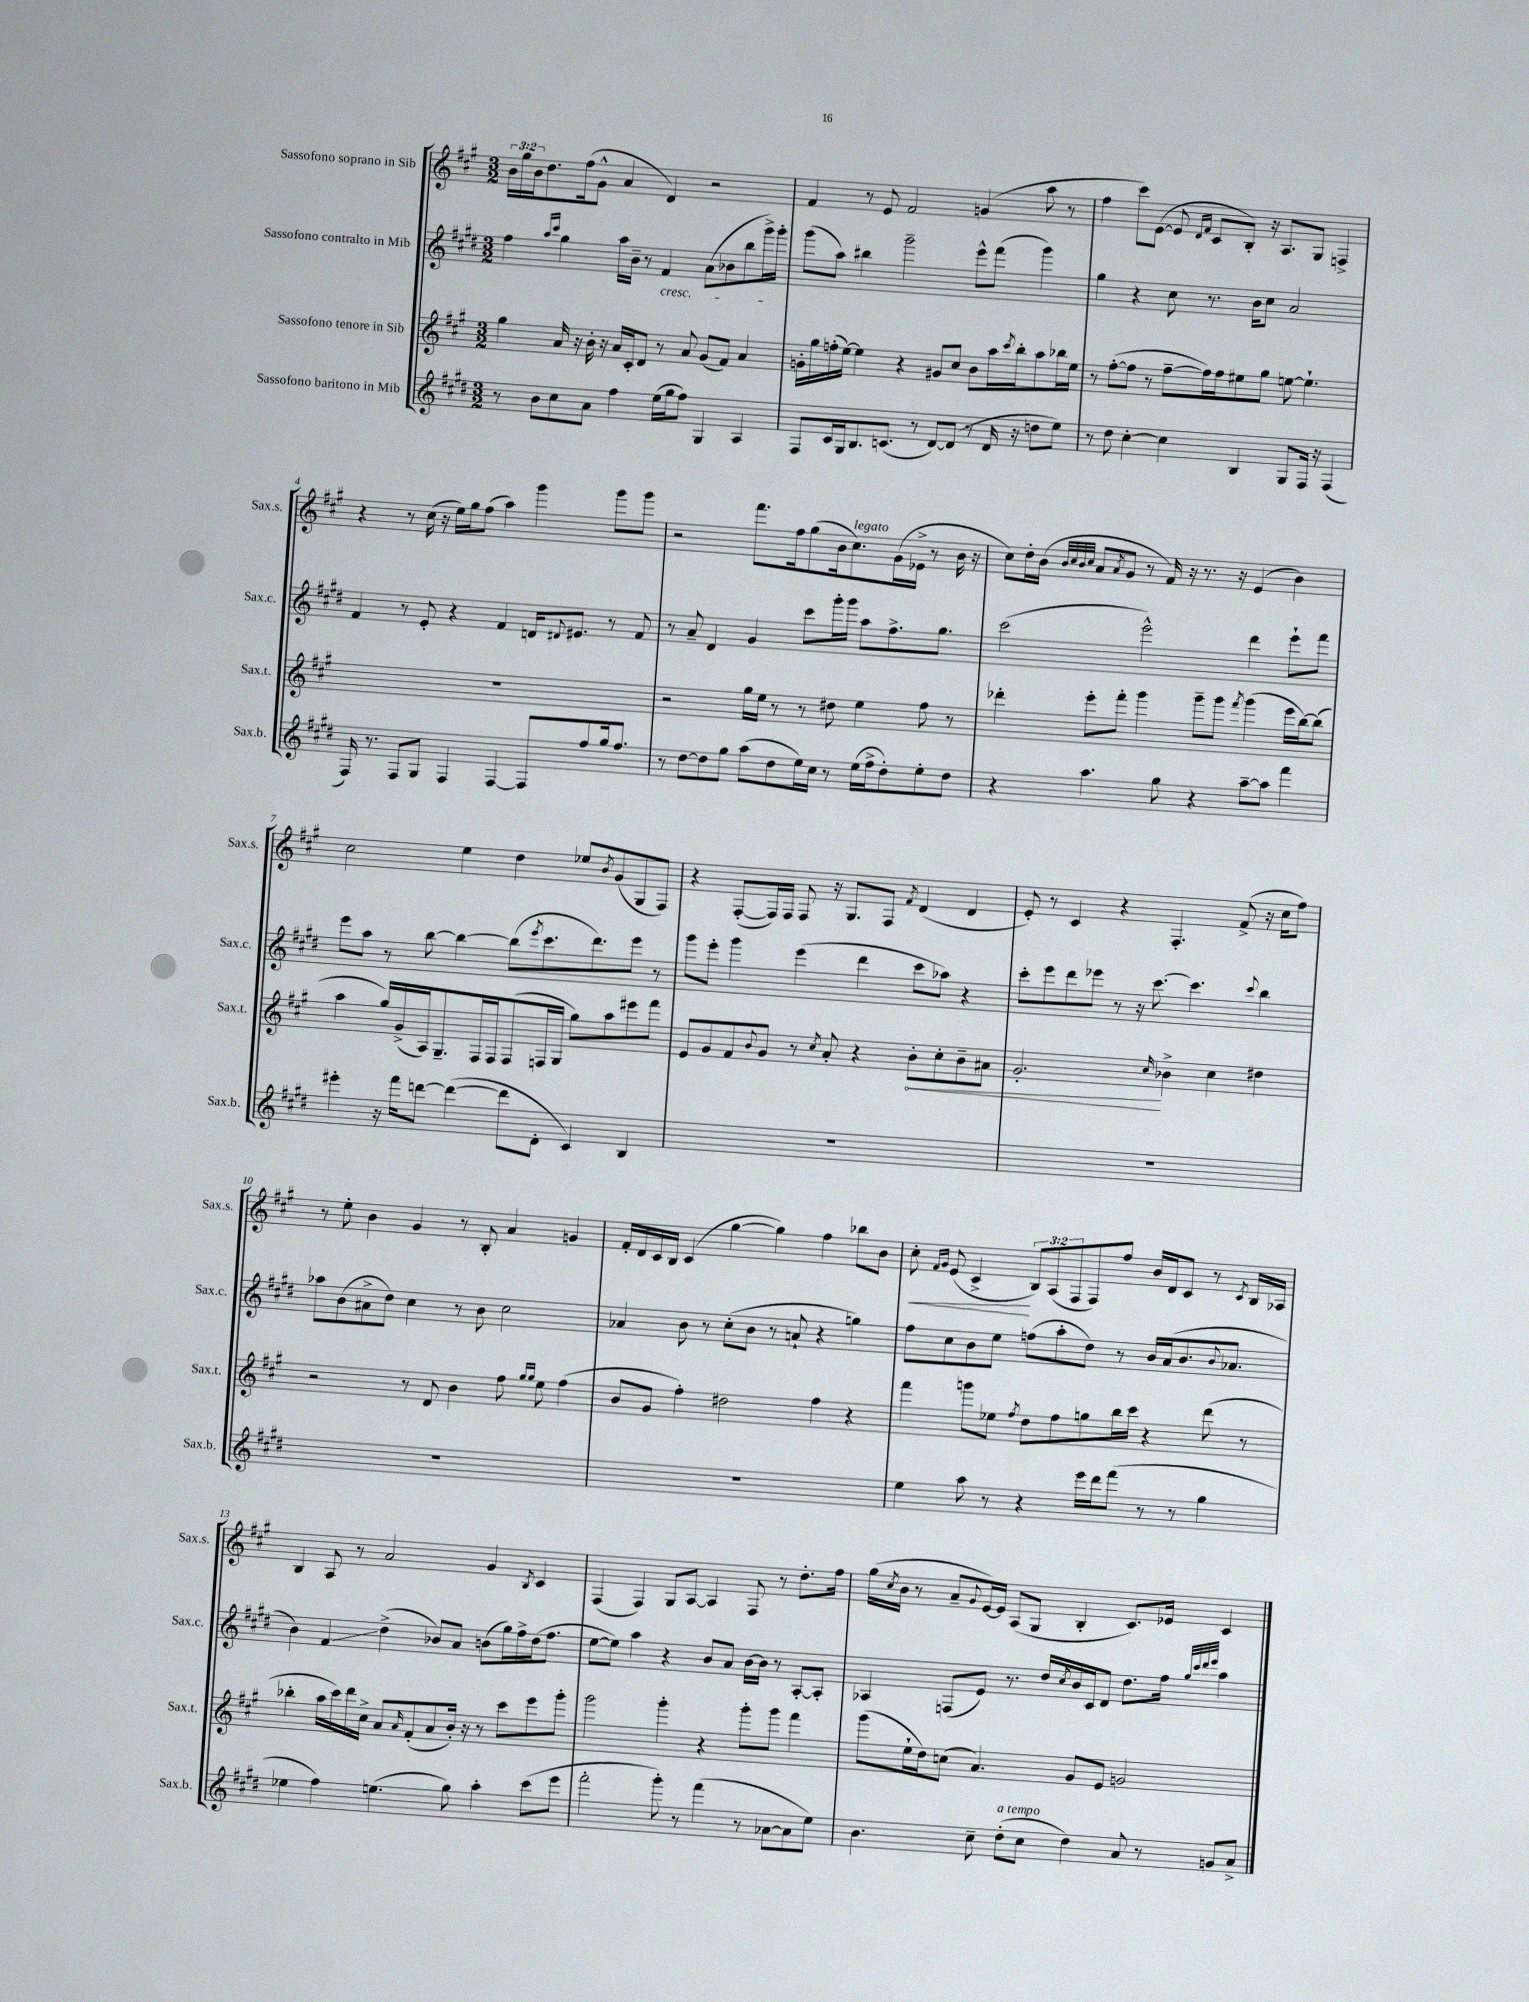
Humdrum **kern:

**kern	**kern	**kern	**kern
*staff4	*staff3	*staff2	*staff1
*clefG2	*clefG2	*clefG2	*clefG2
*k[f#c#g#d#]	*k[f#c#g#]	*k[f#c#g#d#]	*k[f#c#g#]
*M3/2	*M3/2	*M3/2	*M3/2
8r	4gg#\	4ff#\	24b\LL
.	.	.	24gg#\
.	.	.	24b\J
8b\L	.	.	8.dd\
.	.	16qqaa/LL	.
.	.	16qqccc#/JJ	.
8cc#\	16a/	4gg#\	.
.	16r	.	(16ff#\k
8a\J	16b'\	.	8g#^^\J
.	16r	.	.
4ff#\	16a/LL	16aa\LL	4a/
.	16c#'/J	16b~\JJ	.
.	8d/J	8r	.
(16ee\LL	8r	4f#/	4d/)
16gg#\J	.	.	.
8ff#\J)	8a/	.	.
4G#/	(8g#/L	(8a\L	2r
.	8f#/J)	8b-\	.
4A/	4a/	8bb\	.
.	.	16ggg#^\L)	.
.	.	16ggg#'\JJ	.
=	=	=	=
8F#/L	16g'\LL	(8ggg#\L	4f#/
.	16gg#\	.	.
16c#/L	(16ff'\	8aa\J)	.
16G#/J	[16ee\JJ)	.	.
8.B/	4ee\]	4bb#\	8r
.	.	.	8e/
(8.c/J	.	.	.
.	4r	2ggg#~\	2f#/
8r	.	.	.
[8d#/L)	8g#/L	.	.
(8d#/]J	8cc#/J	.	.
8r	8b\L	8eee^^\L	(4g/
16d#/	16aa\L	(8fff#\J	.
.	8qccc#/	.	.
16r	16bb'\J	.	.
8dd\L	8aa\	4ggg#\)	8aa\
8ee\J)	16bb-\L	.	8r
.	16ee\JJ	.	.
=	=	=	=
8r	8r	4gg#\	4ff#\
8dd#\	([8ff#'\L	.	.
[4cc#'\	8ff#\]J	4r	8ccc#\L)
.	8r	.	([8e\J
4cc#\]	[8ff#~\L	8cc#\	8e/]
.	.	.	16qqd/LL
.	.	.	16qqf#/JJ
.	16ff#\]L)	8.r	8c#/L
.	16ff#\J	.	.
4B/	8ee#\	.	8B'/J)
.	.	16b\LK	.
.	8gg#\J	8cc#\J	16r
.	.	.	8.A/L
8G#/L	[8ee\	2a/	.
16F#/Jk	4.ee`\]	.	8G#/J
16r	.	.	.
(4F#/	.	.	4F^/
=	=	=	=
16F#/)	1.r	4f#/	4r
8.r	.	.	.
8F#/L	.	8r	8r
8G#/J	.	8e'/	(16cc#\
.	.	.	16r
4F#/	.	4r	16ee\LL)
.	.	.	16gg#\J
.	.	.	(8ff#\J
[4F#/	.	4f#/	4aa\)
8F#/]L	.	16d/LK	4ggg#\
.	.	8qqd#/	.
.	.	8.e#/J	.
8ff#/	.	.	.
16gg#/k	.	8r	8ggg#\L
8.ff#/J	.	.	.
.	.	8f#/	8ggg#\J
=	=	=	=
8r	2r	8r	2r
[8dd#\L	.	8a~/	.
8dd#\]	.	4d#/	.
8gg#\J	.	.	.
(8aa\L	16gg#\LL	4g#/	8.fff#\L
.	16ee\JJ	.	.
8dd#\	8r	.	.
.	.	.	16ff#\k
16ee\L)	8r	8ccc#\L	(8gg#\
16cc#\JJ	.	.	.
8r	8dd#\	16ggg#'\L	16b\k
.	.	16ggg#\JJ	8.cc#\)
(16ee\LL	4ee\	8aa\L	.
16ff#^\J	.	.	.
8dd#'\)	.	8.ff#^\	(16g#\L
.	.	.	16e-^\JJ
8ee'\	8ff#\	.	8r
.	.	8.gg#\J	.
8dd#\J	8r	.	16b\
.	.	.	16r
=	=	=	=
4r	4ddd-'\	(2ccc#\	8cc#\L)
.	.	.	16dd'\L
.	.	.	(16b\JJ
.	.	.	32qqb/LLL
.	.	.	32qqcc#/
.	.	.	32qqb/
.	.	.	32qqcc#/JJJ
4.aa\	8eee'\L	.	8a/L
.	.	.	8qa/
.	8fff#'\J	.	8g#/J
.	4ggg#\	2eee^^\)	8r
8gg#\	.	.	16f#/)
.	.	.	16r
4r	8ggg#~\L	.	8.r
.	8ggg#\J	.	.
.	.	.	16r
.	8qfff#/	.	.
[8aa~\L	(4ggg#\	4ddd#\	(4e/
8aa\]J	.	.	.
4fff#\	16eee\LL	8eee`\L	4b\)
.	[16bb\J)	.	.
.	(8bb\]J	8fff#\J	.
=	=	=	=
4eee#'\	4aa\	8eee\L	2cc#\
.	.	8aa\J	.
16r	16gg#/LL)	8r	.
16fff#\LK	(16g#^/	.	.
[8ddd\J	16A/J)	[8bb\	.
.	8.G#~/	.	.
(4ddd\_	.	4bb\_	4ee\
.	16F#/L	.	.
.	16F#/J	.	.
8ddd\]L	(8F#/	(8bb\]L	4dd\
.	.	8qeee/	.
8d#'\J	16F/L	8.ccc#\	.
.	16G#/JJ	.	.
4c#/)	8gg#\L)	.	8ee-/L
.	.	8.ddd#\)	.
.	.	.	8qb/
.	8aa\	.	(8g#/
4B/	8eee#\	8eee\J	8G#/
.	8fff#\J	8r	8F#/J)
=	=	=	=
1.r	8e/L	8ggg#\L	4r
.	8g#/	8eee'\J	.
.	8f#/	4ggg#\	([8F#'/L
.	8qqb/	.	.
.	8g#/J	.	16F#/]L)
.	.	.	16F#/JJ
.	8r	(4eee\	8F#/
.	8qcc#/	.	.
.	8a'/	.	16r
.	.	.	8.G#/L
.	4r	4ddd#\	.
.	.	.	8F#/J
.	.	.	8qf#/
.	8b'\L	8ccc#\L	(4d/
.	8cc#'\	8aa-\J)	.
.	8b~\	4r	4d/
.	8a#\J	.	.
=	=	=	=
1.r	2.g#'/	8ccc#'\L	8e'/)
.	.	8eee\	8r
.	.	8ddd#\	4c#/
.	.	8eee-\J	.
.	.	8r	4r
.	.	16r	.
.	.	[8.ccc#\	.
.	16qqcc#/	.	.
.	4b-^\	.	4.F#'/
.	.	4.ccc#\]	.
.	4cc#\	.	.
.	.	.	(8f#^/
.	.	8qqccc#/	.
.	4dd#\	4bb\	16r
.	.	.	16cc#\LK
.	.	.	8ff#\J)
=	=	=	=
1.r	2r	8aa-\L	8r
.	.	(8b\	8ee'\
.	.	8a#^\	4b\
.	.	8dd#\J)	.
.	8r	4cc#\	4g#/
.	8d/	.	.
.	4b\	8r	8r
.	.	8b\	8B'/
.	8ff#\	2cc#\	4a/
.	16qqgg#/LL	.	.
.	16qqgg#/JJ	.	.
.	8ee\	.	.
.	(4ff#\	.	4g/
=	=	=	=
1.r	8b/L	4a-/	16f#'/LL
.	.	.	16d/
.	8g#/J	.	16c#/
.	.	.	16B/JJ
.	4ff#'\)	8b\	(4c#/
.	.	8r	.
.	2dd#\	(8cc#'\L	[4gg#\
.	.	8b\J	.
.	.	8r	4gg#\])
.	.	8a`/	.
.	4ff#\	4r	4ff#\
.	4r	4gg\)	8bb-\L
.	.	.	8b\J
=	=	=	=
4ee\	4fff#\	8ff#\L	8cc#'\
.	.	.	16qqf#/LL
.	.	.	16qqg#/JJ
.	.	8cc#\	(8e/
8aa\	8ggg\L	8b\	4c#^/
8r	8ee-\J	8ee\J	.
.	8qff#/	.	.
4r	8dd\L	(8ff\L	12B/L)
.	.	.	(12A/
.	8ff#\	8aa'\	.
.	.	.	12F#/
16eee\LL	8gg\	8dd#\J)	8F#/)
16ddd#\J	.	.	.
(8fff#\J	16bb\L	8r	8ff#/J
.	16ccc#\JJ	.	.
8r	4r	16b/LL	16b/LL
.	.	(16a/J	16d/J
8r	.	8.b/	8c#/J
4gg#\	(8ddd\	.	8r
.	.	8qqb/	.
.	.	8.a-/J	.
.	.	.	8qc#/
.	8r	.	16B/LL
.	.	.	16A-/JJ
=	=	=	=
4ee-\	4bb-'\	4b\)	4B/
4ff#\)	16aa\LL	4f#/	8A/
.	16ccc#\)	.	.
.	16ddd\	.	8r
.	16cc#^\JJ	.	.
(4.ee\	8a/L	(4dd#^\	2a/
.	16qqa/	.	.
.	(8f#'/	.	.
.	8a/	8b-/L)	.
8gg#\)	16b'/Jk)	8a/J	.
.	16r	.	.
4aa'\	8r	(8b\L	4g#/
.	8ccc#\L	16gg#\L)	.
.	.	16ff#^\	.
.	.	.	8qB/
(8ccc#\L	8eee\	(16dd#\J	4c#/
.	.	8.ff#\J	.
8eee\J	8ggg#'\J	.	.
=	=	=	=
2fff#'\	2ggg#\	[8ee\L	(4F#/
.	.	8ee\]J)	.
.	.	4aa\	4F#/)
8ggg#'\)	4ggg#'\	4r	8G#/L
8r	.	.	[8A/J
(4fff#\	4r	8b/L	4A/]
.	.	8a/J	.
8r	8ggg#'\L	[16b\LL	8F#/
.	.	16b\]JJ	.
[8a-\L	8ggg#\J	8r	8r
8a-\]	4fff#\	[8A'/L	8.dd'\L
8ee\J)	.	8A'/]J	.
.	.	.	16ff#\Jk
=	=	=	=
4.b\	(8ggg#\L	4A-/	(16gg#\LL
.	.	.	8qcc#/
.	.	.	16b\JJ
.	16ee`\L	.	8r
.	16dd\J)	.	.
.	(8cc\J	(8F/L	8a~/L
.	.	.	8qqg#/
8cc#~\	4.a/)	8e/J)	[16e/L)
.	.	.	16e/]JJ
(8dd#'\L	.	8.r	(8A/L
8cc#\J	.	.	8G#/J
.	.	16dd#/LL	.
.	.	8qcc#/	.
4dd#\)	8g#/L	16b/	4B'/
.	.	16c#/J	.
.	8e/J	8d#/J	.
8a/	2g/	8.dd#\L	8.c#/L)
8r	.	.	.
.	.	16ff#\Jk	16e-/Jk
.	.	32qqgg#/LLL	.
.	.	32qqccc#/	.
.	.	32qqddd#/	.
.	.	32qqeee/JJJ	.
8g/L	.	4aa\	4c#/
8a^/J	.	.	.
==	==	==	==
*-	*-	*-	*-
